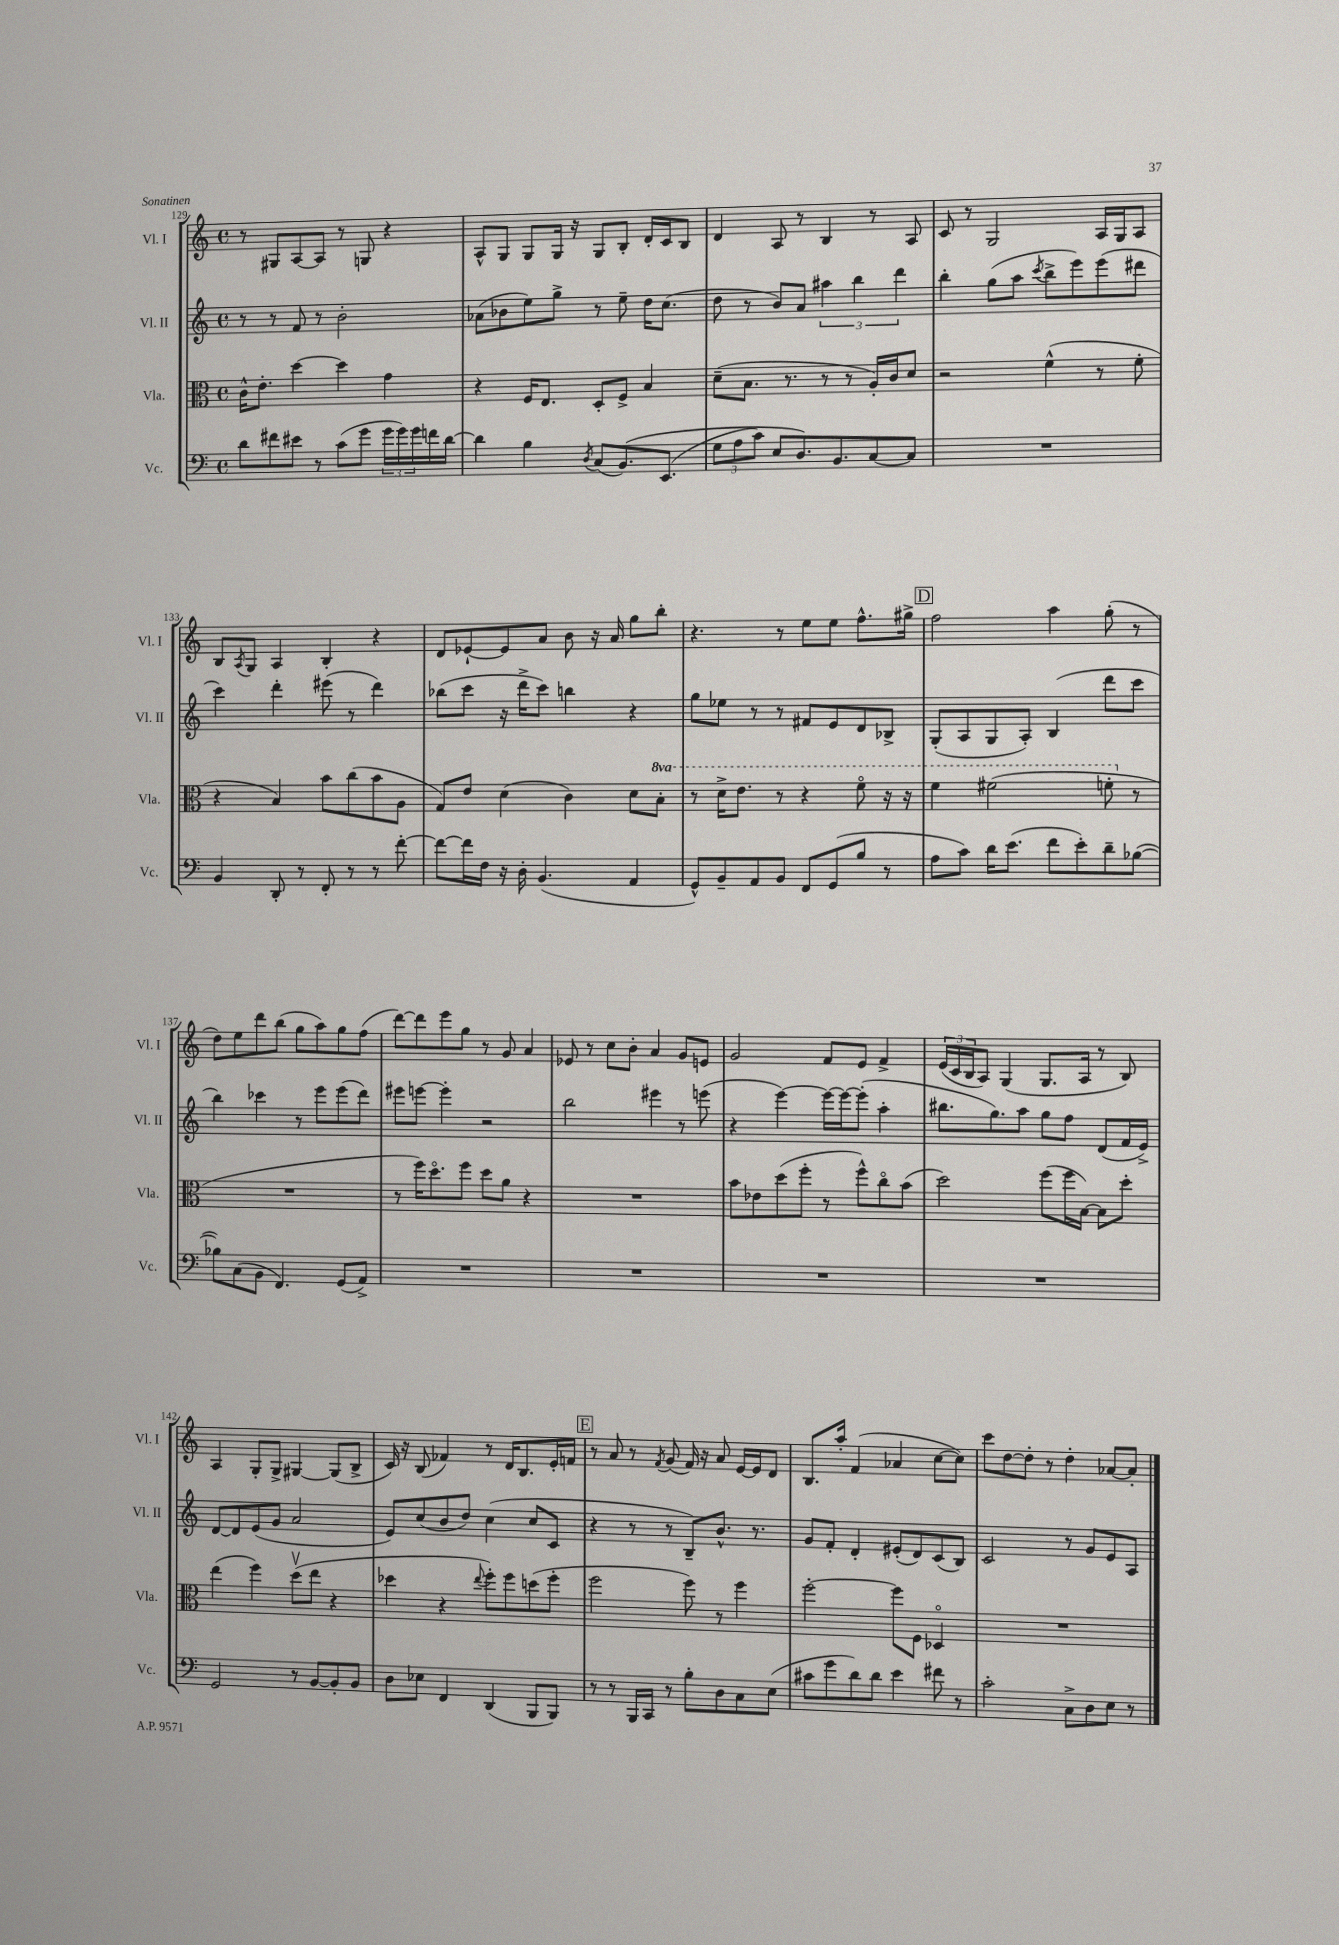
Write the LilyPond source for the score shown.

<<
\new StaffGroup <<
\new Staff = "s0" \with { instrumentName = "Vl. I" shortInstrumentName = "Vl. I" } {
    \clef treble \key c \major \defaultTimeSignature \time 4/4
    r8 gis8 a8~ a8 r8 g8 r4 |
    a8-^ g8 g8 g16 r16 g8 b8-. d'16-. c'16 b8 |
    d'4 a8 r8 b4 r8 a8 |
    c'8 r8 g2 a16 g16 a8 |
    b8 \acciaccatura { a8 } g8 a4 b4-. r4 |
    d'8 ees'8~-! ees'8 a'8 b'8 r16 a'16 g''8 b''8-. |
    r4. r8 e''8 e''8 f''8.-^ gis''16-> |
    \mark \markup { \box "D" } f''2 a''4 g''8-.( r8 |
    d''8) e''8 d'''8 b''8( g''8 a''8) g''8 f''8( |
    d'''8~) d'''8 e'''8 g''8 r8 g'8 a'4 |
    ees'8 r8 c''8 b'8-. a'4 g'8 e'8 |
    g'2 f'8 e'8 f'4-> |
    \tuplet 3/2 { e'16( c'16 b16 } a8) g4( g8. a16 r8 b8) |
    a4 g8-. g8-> gis4~ gis8( b8-> |
    c'16) r16 b8( fes'4) r8 d'16 b8. e'16-. f'16 |
    \mark \markup { \box "E" } r8 a'8 r8 \acciaccatura { f'8 } g'8( f'16) r16 a'8 e'16~ e'16 d'8 |
    b8. a''16-. f'4( aes'4 c''8~ c''8) |
    c'''8 d''8~ d''8-. r8 d''4-. aes'8~ aes'8-. \bar "|." |
}
\new Staff = "s1" \with { instrumentName = "Vl. II" shortInstrumentName = "Vl. II" } {
    \clef treble \key c \major \defaultTimeSignature \time 4/4
    r8 r8 f'8 r8 b'2-. |
    aes'8( bes'8 e''8) g''8-> r8 e''8-- d''16 c''8.( |
    d''8 r8 b'8) a'8 \tuplet 3/2 { ais''4 b''4 d'''4 } |
    b''4-. g''8( a''8 \acciaccatura { c'''8 } b''8-> e'''8) e'''8( dis'''8 |
    c'''4) d'''4-. eis'''8( r8 d'''4) |
    bes''8( c'''8 r16 d'''16-> c'''8) b''4 r4 |
    g''8 ees''8 r8 r8 fis'8 e'8 d'8 bes8-> |
    \mark \markup { \box "D" } g8-.( a8 g8 a8-.) b4( d'''8 c'''8 |
    b''4) ces'''4 r8 e'''8 e'''8( d'''8) |
    eis'''8 e'''8~ e'''4-. r2 |
    b''2 eis'''4 r8 e'''8( |
    r4 e'''4~) e'''16~ e'''16~ e'''8-.( a''4-. |
    bis''8. g''8.) a''8 g''8 f''8 d'8( f'16 e'16->) |
    d'8~ d'8 e'8( g'8 a'2 |
    e'8) c''8( b'8 d''8) c''4( c''8 c'8 |
    \mark \markup { \box "E" } r4 r8 r8 b8--) b'8.-^ r8. |
    g'8 f'8-. d'4-. eis'8-.( d'8) c'8( b8) |
    c'2 r8 g'8 e'8 a8 \bar "|." |
}
\new Staff = "s2" \with { instrumentName = "Vla." shortInstrumentName = "Vla." } {
    \clef alto \key c \major \defaultTimeSignature \time 4/4 \set Staff.ottavationMarkups = #ottavation-simple-ordinals
    c'16-^ e'8.-. d''4~ d''4 g'4 |
    r4 f16 e8. d8-. f8-> b4 |
    d'8--( b8. r8. r8 r8 a16-.) c'16 d'8 |
    r2 f'4-^( r8 f'8-. |
    r4 b4) b'8 c''8( b'8 a8 |
    g8) e'8 d'4( c'4) d'8 \ottava #1 b'8-. |
    r8 d''16-> e''8. r8 r4 f''8\flageolet r16 r16 |
    \mark \markup { \box "D" } f''4 fis''2( f''8-. \ottava #0 r8 |
    R1 |
    r8 f''16) d''8.\flageolet f''8 d''8 a'8 r4 |
    R1 |
    b'8 ees'8 d''8( f''8-. r8 f''8-^) c''8\flageolet b'8( |
    d''2) f''8( f''16 b16~) b8 d''8-. |
    e''4( f''4) d''8\upbow( e''8 r4 |
    des''4 r4 \appoggiatura { e''8 } f''8-.) f''8 d''8( f''8-. |
    \mark \markup { \box "E" } f''2 f''8) r8 f''4 |
    f''2~-. f''8 f8 des4\flageolet |
    R1 \bar "|." |
}
\new Staff = "s3" \with { instrumentName = "Vc." shortInstrumentName = "Vc." } {
    \clef bass \key c \major \defaultTimeSignature \time 4/4
    d'8 fis'8 eis'8 r8 c'8( g'8 \tuplet 3/2 { g'16 g'16) g'16 } f'16 d'16~ |
    d'4 b4 \acciaccatura { d8 } c8( b,8.)\( e,8.( |
    \tuplet 3/2 { g8 a8 c'8) } e8 d8.\) b,8. c8~ c8 |
    R1 |
    b,4 d,8-. r8 f,8-. r8 r8 f'8~-. |
    f'8~ f'16 f16 r16 d16-. b,4.( a,4 |
    g,8-^) b,8-- a,8 b,8 f,8 g,8( b8 r8 |
    \mark \markup { \box "D" } a8 c'8) d'16 e'8.( f'8 e'8-.) d'8-- bes8~( |
    bes8) c8( b,8 f,4.) g,8( a,8->) |
    R1 |
    R1 |
    R1 |
    R1 |
    g,2 r8 b,8~ b,8-. b,8 |
    d8 ees8 f,4 d,4( b,,8 b,,8) |
    \mark \markup { \box "E" } r8 r8 b,,16 c,16 r8 b8-. d8 c8 e8( |
    cis'8 g'8 d'8) d'8 e'4 fis'8 r8 |
    c'2-. c8-> d8 e8 r8 \bar "|." |
}
>>
>>
\layout { \context { \Score currentBarNumber = #129 } }
